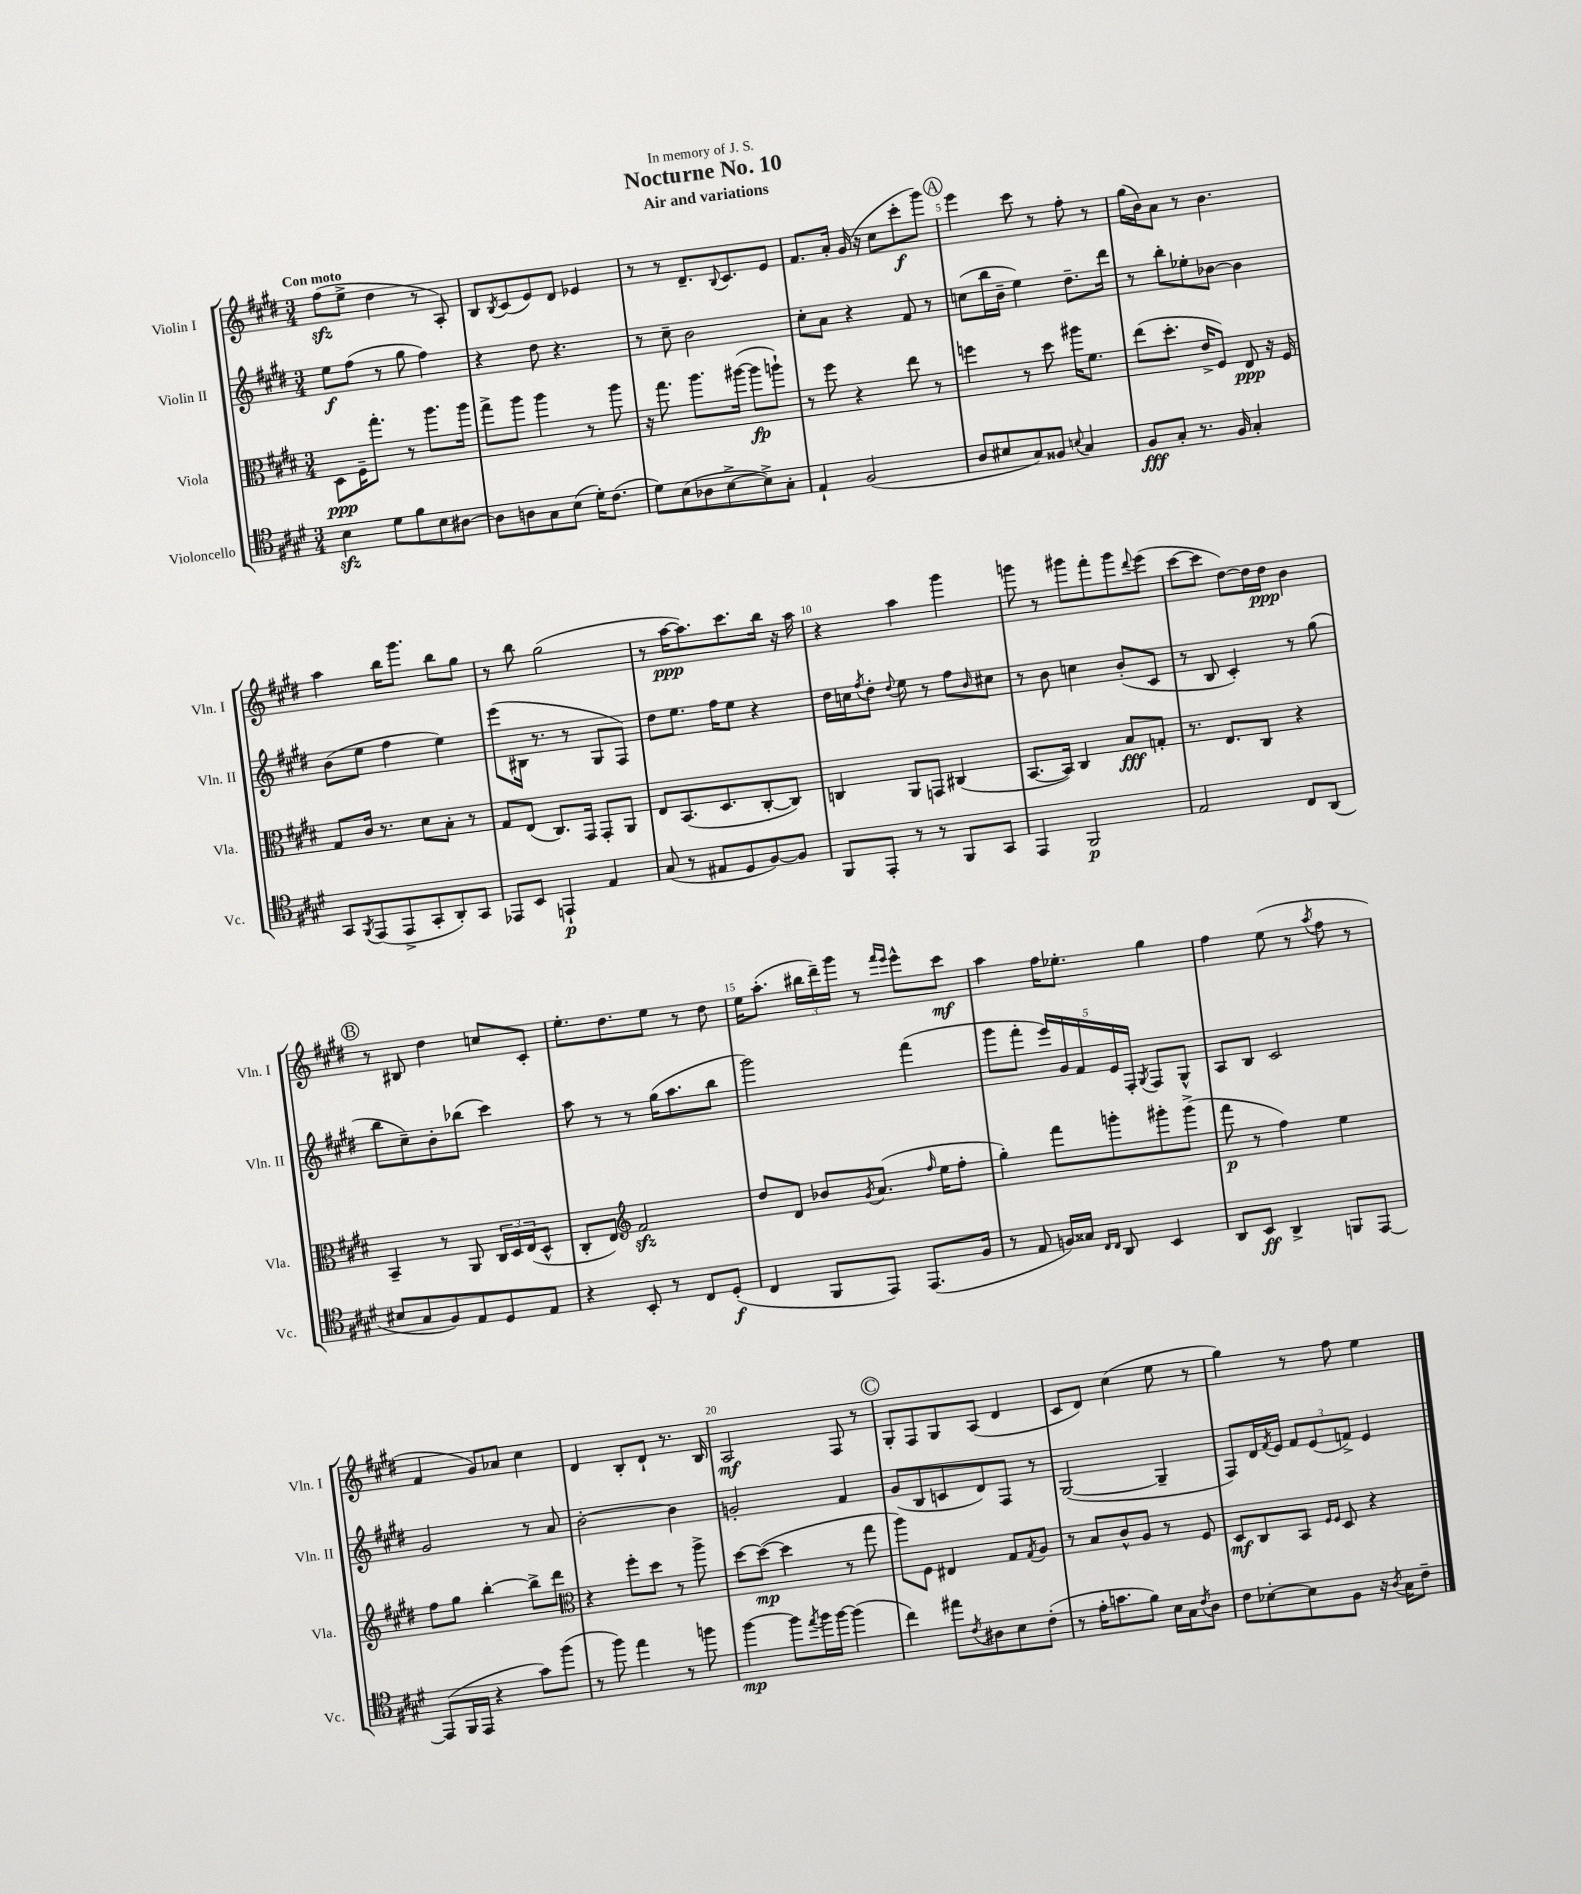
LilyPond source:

\header { title = "Nocturne No. 10" subtitle = "Air and variations" dedication = "In memory of J. S." }
<<
\new StaffGroup <<
\new Staff = "s0" \with { instrumentName = "Violin I" shortInstrumentName = "Vln. I" } {
    \clef treble \key e \major \numericTimeSignature \time 3/4 \tempo "Con moto"
    fis''8\sfz( e''8-> dis''4 r8 a8-.) |
    b8 \acciaccatura { b8 } cis'8( e'8) dis'8 ees'4 |
    r8 r8 dis'8.-- \appoggiatura { b8 } cis'8. e'8 |
    fis'8. a'16-. gis'16( r16 cis''8 cis'''8-.\f gis'''8) |
    \mark \markup { \circle "A" } e'''4 cis'''8 r8 fis''8-. r8 |
    gis''16( b'16) a'8 r8 b'4. |
    a''4 b''16 gis'''8. b''8 gis''8 |
    r8 b''8 gis''2( |
    r8 a''16~\ppp a''8.) cis'''8. b''16 r16 a''16 |
    r4 a''4 gis'''4 |
    g'''8 r8 gis'''8 fis'''8-. gis'''8 \appoggiatura { dis'''8 } e'''8( |
    cis'''8~ cis'''8 dis''8~) dis''16 dis''16\ppp b'4 |
    \mark \markup { \circle "B" } r8 bis8 dis''4 c''8 cis'8-. |
    e''8.-. dis''8. e''8 r8 dis''8 |
    e''16 a''8.-.( \tuplet 3/2 { bis''16 dis'''16--) gis'''16 } r8 \grace { fis'''16 e'''16 } e'''8-^ cis'''8\mf |
    a''4 fis''16 ees''8.-. gis''4 |
    fis''4 e''8( r8 \acciaccatura { a''8 } fis''8 r8 |
    fis'4 gis'8) aes'8 cis''4 |
    dis'4 b8-. dis'8-! r8. b16 |
    a2\mf fis8 r8 |
    \mark \markup { \circle "C" } gis8-. fis8 gis8 a8( dis'4 |
    cis'8 dis'8) cis''4( e''8 r8 |
    gis''4) r8 fis''8 e''4 \bar "|." |
}
\new Staff = "s1" \with { instrumentName = "Violin II" shortInstrumentName = "Vln. II" } {
    \clef treble \key e \major \numericTimeSignature \time 3/4
    e''8\f fis''8( r8 gis''8 fis''4) |
    r4 dis''8 r4. |
    r8 cis''8-- b'2 |
    cis''8-. a'8 r4 fis'8 r8 |
    \mark \markup { \circle "A" } c''8( b''16 b'16-- e''4) dis''8.-- dis'''16 |
    r8 b''8-. ees''8-. bes'8~ bes'4 |
    b'8( e''8 fis''4 e''4) |
    e'''8( bis16 r8. r8 gis8 fis8) |
    dis''8 e''8. fis''16 e''8 r4 |
    dis''16 c''16 \acciaccatura { fis''8 } dis''8-. \appoggiatura { dis''8 } e''8 r8 fis''8 \grace { b'16 } cis''8 |
    r8 b'8 c''4 b'8-.( cis'8 |
    r8 b8 cis'4-.) r8 gis''8( |
    \mark \markup { \circle "B" } b''8 cis''8--) b'8-. bes''8( cis'''4) |
    a''8 r8 r8 gis''16( a''8. b''8 |
    gis'''2) fis'''4( |
    gis'''8 fis'''8-. \tuplet 5/4 { e'''16) gis'16 fis'16 e'16 fis16-. } \acciaccatura { gis8 } fis8 gis8-^ |
    a8 b8 cis'2 |
    gis'2 r8 a'8 |
    b'2~-. b'4 |
    g'2-. fis'4 |
    \mark \markup { \circle "C" } gis'8( b8 c'8 dis'8) fis8 r8 |
    gis2~( gis4-- |
    fis8) dis'16 \acciaccatura { fis'8 } e'16 \tuplet 3/2 { fis'8 e'8( f'8->) } e'4 \bar "|." |
}
\new Staff = "s2" \with { instrumentName = "Viola" shortInstrumentName = "Vla." } {
    \clef alto \key e \major \numericTimeSignature \time 3/4
    dis8\ppp fis16-- gis''8.-. r8 a''8. a''16 |
    gis''8-> a''8 a''4 r8 a''8 |
    r16 gis''8. a''8. ais''16~( ais''8\fp a''8-!) |
    r8 fis''8 r4 e''8 r8 |
    \mark \markup { \circle "A" } f''4 r8 dis''8 ais''16 fis'8. |
    e''8( dis''8.-. e'16-> fis8) e8\ppp r16 fis16 |
    gis8 cis'16 r8. dis'8 b8-. r8 |
    gis8 e8( cis8.) gis,16 gis,8-. a,8 |
    e8 b,8.( dis8. cis8~-. cis8) |
    c4 a,8 g,8 cis4( |
    b,8.~ b,16) cis4 b8\fff g8-. |
    r8. e8. cis8 r4 |
    \mark \markup { \circle "B" } b,4-- r8 a,8 \tuplet 3/2 { cis16 dis16 e16( } dis8-^ |
    cis8-. e8) \clef treble fis'2\sfz |
    dis''8 dis'8 bes'8 \acciaccatura { gis'8 } a'8.( \grace { fis''16 } e''16 fis''8-. |
    gis''4-.) fis'''8 g'''8-. gis'''8-. gis'''8->( |
    fis'''8\p r8 fis''4) e''4 |
    fis''8 gis''8 b''4~-. b''8-> dis'''8 |
    \clef alto r4 fis''8-. dis''8 r8 a''8-> |
    dis''8~ dis''8~\mp( dis''4 r8 gis''8 |
    \mark \markup { \circle "C" } a''8) fis8 eis4 gis8 \acciaccatura { gis8 } a8 |
    r8 b8 cis'8-^ a8 r8 fis8 |
    dis8\mf cis8 b,8 \grace { fis16 fis16 } dis8 r4 \bar "|." |
}
\new Staff = "s3" \with { instrumentName = "Violoncello" shortInstrumentName = "Vc." } {
    \clef tenor \key e \major \numericTimeSignature \time 3/4
    b4\sfz dis'8 fis'8 b8 ais8~ |
    ais8 a8 gis8 b8( dis'16-.) cis'8.( |
    dis'8) b8( aes8 b8~-> b8->) gis8-. |
    e4-! fis2( |
    \mark \markup { \circle "A" } a8 bis8 gis8) fisis8 \appoggiatura { b8 } gis4 |
    fis8\fff gis8-. r8. fis16 gis4-. |
    gis,8 \acciaccatura { fis,8 } e,8( e,8-> gis,8-. a,8-.) gis,8 |
    ees,8 b,8 e,4-!\p e4 |
    gis8( r8 eis8 dis8 fis8~) fis8 |
    fis,8 e,8-. r8 r8 fis,8 gis,8 |
    e,4 fis,2\p |
    e2 cis8 a,8( |
    \mark \markup { \circle "B" } bis8 gis8 fis8) e8 dis8 e8 |
    r4 b,8-. r8 cis8 dis8-.\f( |
    cis4 fis,8 e,8) e,8.( fis16 |
    r8 e8 f16) gisis16 \grace { cis16 cis16 } a,8 b,4 |
    a,8 b,8\ff a,4-> f,8 e,8~ |
    e,8( fis,16 e,16 r4 gis'8) fis''8( |
    r8 fis''8) e''4 r8 f''8 |
    fis''4~\mp fis''8 \acciaccatura { e''8 } fis''16 fis''16~ fis''4( |
    \mark \markup { \circle "C" } cis''4) eis''8 \acciaccatura { cis'8 } ais8 b8 cis'8-.( |
    r8 e'16-. g'8. fis'8) b16 gis16 \acciaccatura { cis'8 } a8 |
    cis'8 bes8~-. bes8 fis8 r16 \acciaccatura { a8 } gis16 cis'8-- \bar "|." |
}
>>
>>
\layout { \context { \Score \override BarNumber.break-visibility = ##(#f #t #t) barNumberVisibility = #(every-nth-bar-number-visible 5) } }
